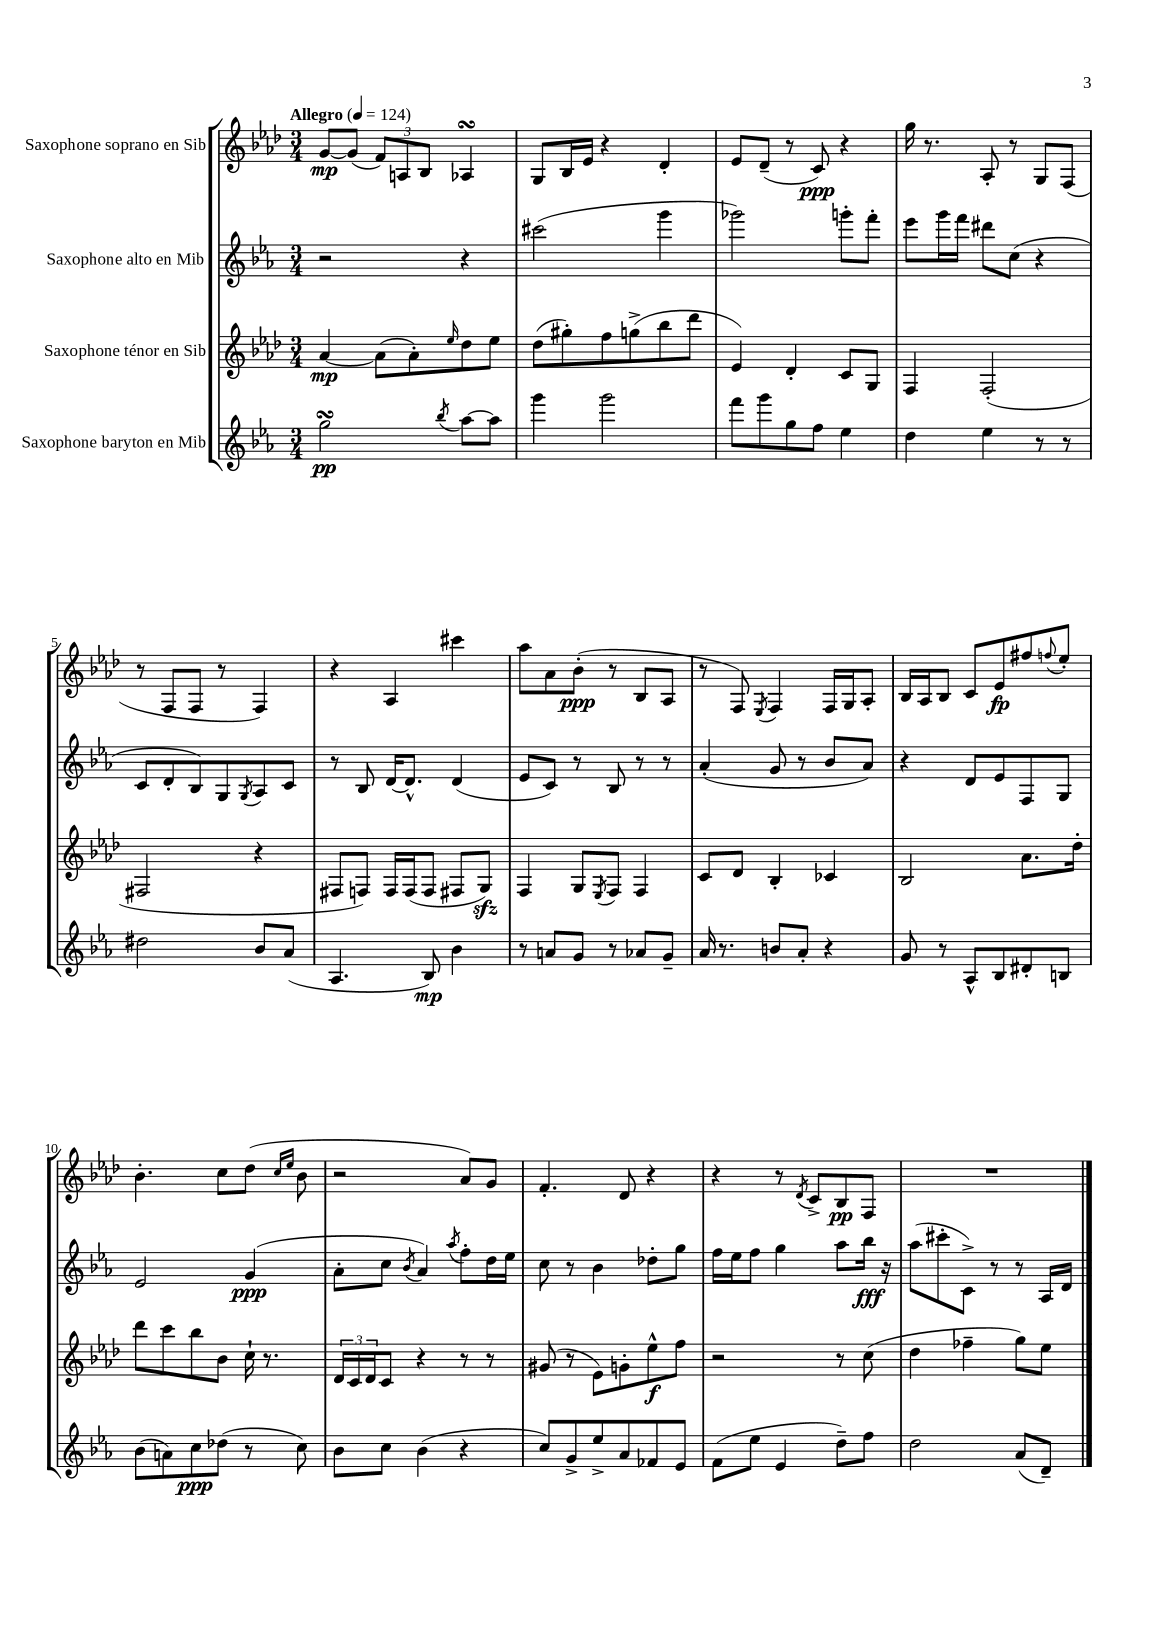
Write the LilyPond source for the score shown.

<<
\new StaffGroup <<
\new Staff = "s0" \with { instrumentName = "Saxophone soprano en Sib" } {
    \clef treble \key aes \major \numericTimeSignature \time 3/4 \tempo "Allegro" 4 = 124
    g'8~\mp g'8( \tuplet 3/2 { f'8) a8 bes8 } aes4\turn |
    g8 bes16 ees'16 r4 des'4-. |
    ees'8 des'8--( r8 c'8\ppp) r4 |
    g''16 r8. aes8-. r8 g8 f8( |
    r8 f8 f8 r8 f4) |
    r4 aes4 cis'''4 |
    aes''8 aes'8 bes'8-.\ppp( r8 bes8 aes8 |
    r8 f8) \acciaccatura { ees8 } f4 f16 g16 aes8-. |
    bes16 aes16 bes8 c'8 ees'8\fp fis''8 \appoggiatura { f''8 } ees''8-. |
    bes'4.-. c''8 des''8( \grace { c''16 ees''16 } bes'8 |
    r2 aes'8) g'8 |
    f'4.-. des'8 r4 |
    r4 r8 \acciaccatura { des'8 } c'8-> bes8\pp f8 |
    R2. \bar "|." |
}
\new Staff = "s1" \with { instrumentName = "Saxophone alto en Mib" } {
    \clef treble \key ees \major \numericTimeSignature \time 3/4
    r2 r4 |
    cis'''2( g'''4 |
    ges'''2) g'''8-. f'''8-. |
    ees'''8 g'''16 f'''16 dis'''8 c''8( r4 |
    c'8 d'8-. bes8) g8 \acciaccatura { g8 } aes8 c'8 |
    r8 bes8 d'16~ d'8.-^ d'4( |
    ees'8 c'8) r8 bes8 r8 r8 |
    aes'4-.( g'8 r8 bes'8 aes'8) |
    r4 d'8 ees'8 f8 g8 |
    ees'2 g'4\ppp( |
    aes'8-. c''8 \acciaccatura { bes'8 } aes'4) \acciaccatura { aes''8 } f''8-. d''16 ees''16 |
    c''8 r8 bes'4 des''8-. g''8 |
    f''16 ees''16 f''8 g''4 aes''8 bes''16\fff r16 |
    aes''8( cis'''8-. c'8->) r8 r8 aes16 d'16 \bar "|." |
}
\new Staff = "s2" \with { instrumentName = "Saxophone ténor en Sib" } {
    \clef treble \key aes \major \numericTimeSignature \time 3/4
    aes'4~\mp aes'8( aes'8-.) \grace { ees''16 } des''8 ees''8 |
    des''8( gis''8-.) f''8 g''8->( bes''8 des'''8 |
    ees'4) des'4-. c'8 g8 |
    f4 f2-.( |
    fis2 r4 |
    fis8 f8) f16 f16( f8 fis8 g8\sfz) |
    f4 g8 \acciaccatura { ees8 } f8 f4 |
    c'8 des'8 bes4-. ces'4 |
    bes2 aes'8. des''16-. |
    des'''8 c'''8 bes''8 bes'8 c''16-! r8. |
    \tuplet 3/2 { des'16 c'16 des'16 } c'8 r4 r8 r8 |
    gis'8( r8 ees'8) g'8-. ees''8-^\f f''8 |
    r2 r8 c''8( |
    des''4 fes''4-- g''8) ees''8 \bar "|." |
}
\new Staff = "s3" \with { instrumentName = "Saxophone baryton en Mib" } {
    \clef treble \key ees \major \numericTimeSignature \time 3/4
    g''2\turn\pp \acciaccatura { bes''8 } aes''8~ aes''8 |
    g'''4 g'''2 |
    f'''8 g'''8 g''8 f''8 ees''4 |
    d''4 ees''4 r8 r8 |
    dis''2 bes'8 aes'8( |
    aes4. bes8\mp) bes'4 |
    r8 a'8 g'8 r8 aes'8 g'8-- |
    aes'16 r8. b'8 aes'8-. r4 |
    g'8 r8 aes8-^ bes8 dis'8-. b8 |
    bes'8( a'8) c''8\ppp des''8( r8 c''8) |
    bes'8 c''8 bes'4( r4 |
    c''8) g'8-> ees''8-> aes'8 fes'8 ees'8 |
    f'8( ees''8 ees'4 d''8--) f''8 |
    d''2 aes'8( d'8--) \bar "|." |
}
>>
>>
